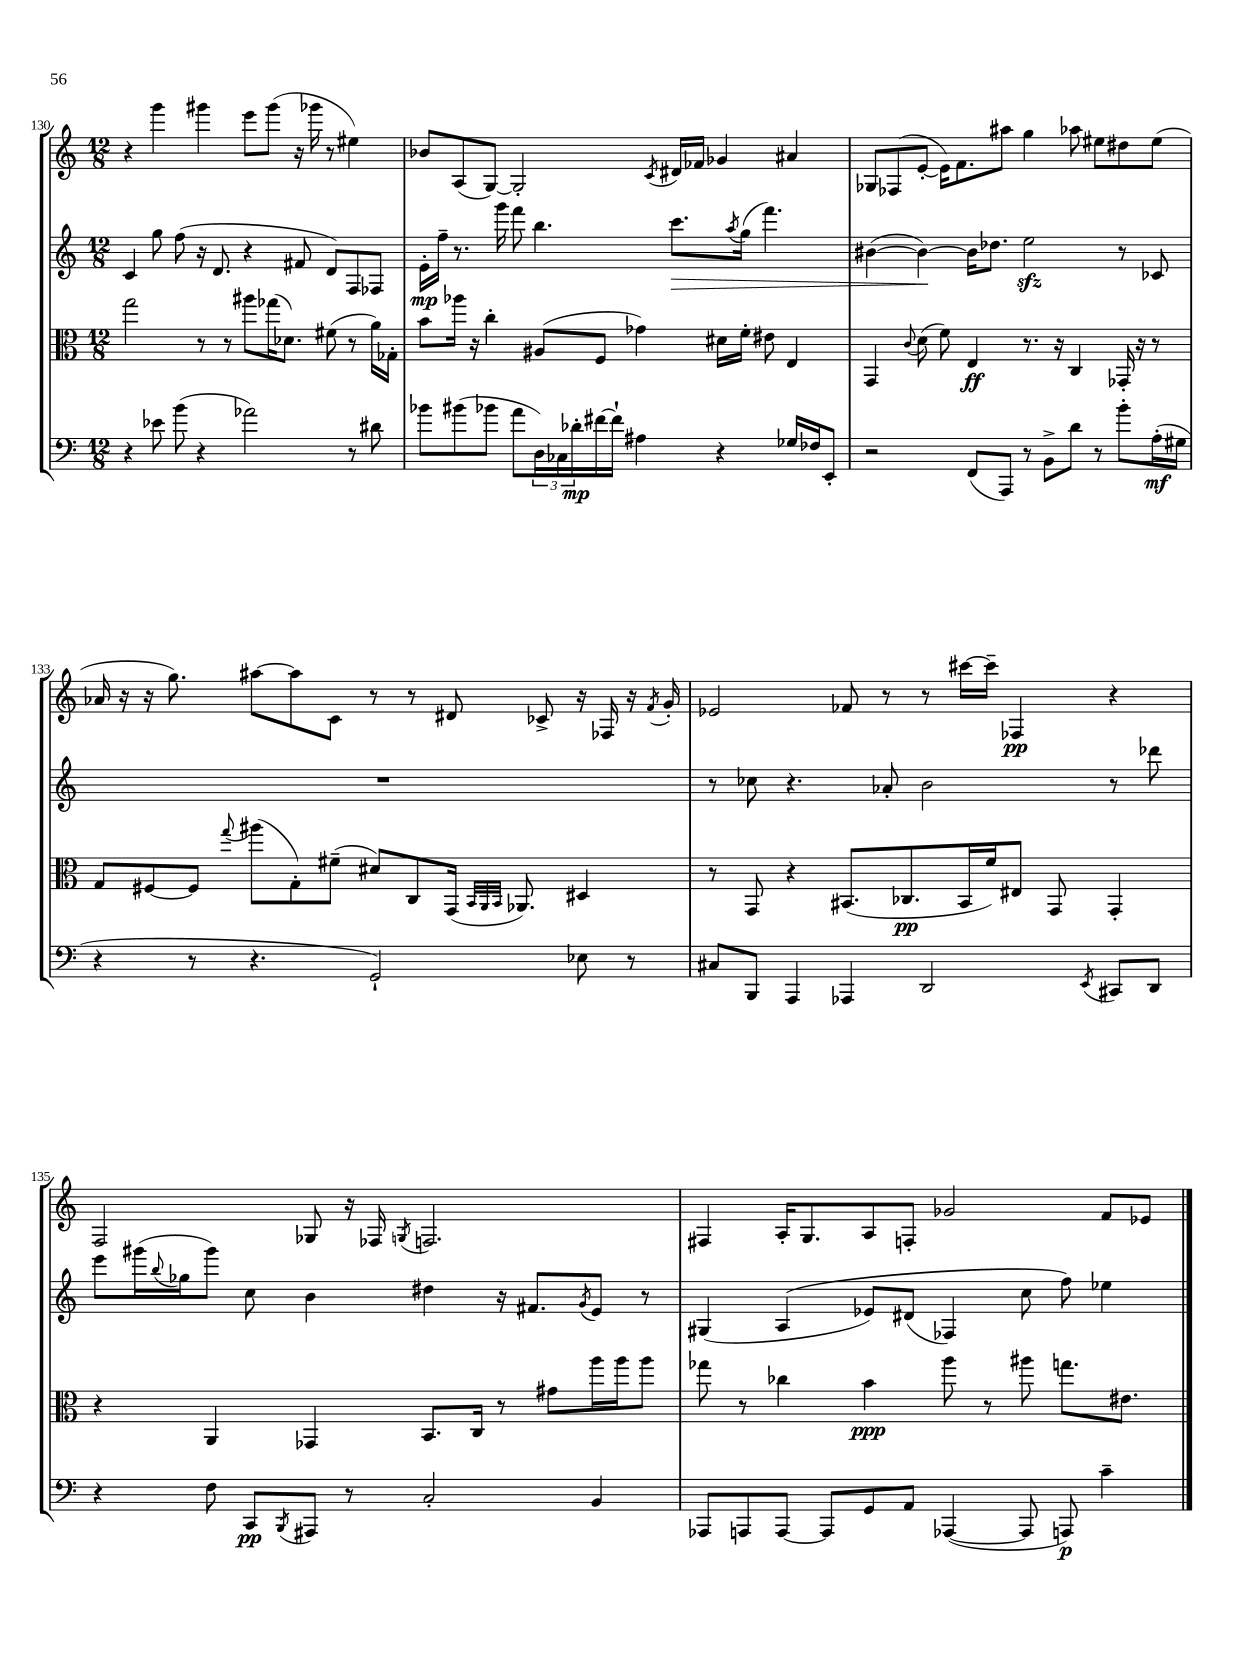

**kern	**dynam	**kern	**dynam	**kern	**dynam	**kern	**dynam
*part4	*part4	*part3	*part3	*part2	*part2	*part1	*part1
*staff4	*staff4	*staff3	*staff3	*staff2	*staff2	*staff1	*staff1
*clefF4	*	*clefC3	*	*clefG2	*	*clefG2	*
*k[]	*	*k[]	*	*k[]	*	*k[]	*
*M12/8	*	*M12/8	*	*M12/8	*	*M12/8	*
=130	=130	=130	=130	=130	=130	=130	=130
4r	.	2gg\	.	4c/	.	4r	.
8e-X\	.	.	.	8gg\	.	4ggg\	.
(8b\	.	.	.	(8ff\	.	.	.
4r	.	8r	.	16r	.	4ggg#X\	.
.	.	.	.	8.d/	.	.	.
.	.	8r	.	.	.	.	.
2a-X\)	.	8aa#X\L	.	4r	.	8eee\L	.
.	.	(16gg-X\K	.	.	.	(8ggg#\J	.
.	.	8.d-X\J)	.	.	.	.	.
.	.	.	.	8f#X/	.	16r	.
.	.	.	.	.	.	16ggg-X\	.
.	.	(8f#X\	.	8d/L)	.	8r	.
8r	.	8r	.	8F/	.	4ee#X\)	.
8d#X\	.	16a\LL)	.	8F-X/J	.	.	.
.	.	16G-X'\JJ	.	.	.	.	.
=131	=131	=131	=131	=131	=131	=131	=131
8b-X\L	.	8b\L	.	16e'\LL	mp	8b-X/L	.
.	.	.	.	16ff~\JJ	.	.	.
(8b#X\	.	16aa-X\Jk	.	8.r	.	(8A/	.
.	.	16r	.	.	.	.	.
8b-X\J	.	4cc'\	.	.	.	[8G/J)	.
.	.	.	.	16ggg\	.	.	.
8a\L	.	.	.	8fff\	.	2G'/]	.
24D\L)	.	(8A#X/L	.	4.bb\	.	.	.
24C-X\	.	.	.	.	.	.	.
24d-X'\	mp	.	.	.	.	.	.
[16f#X\	.	8F/J	.	.	.	.	.
16f#`\JJ]	.	.	.	.	.	.	.
4A#X\	.	4g-X\)	.	.	.	.	.
.	.	.	.	.	.	8qc/	.
!	!	!	!	!	!LO:HP:b	!	!
.	.	.	.	8.ccc\L	>	16d#X/LL	.
.	.	.	.	.	.	16f-X/JJ	.
4r	.	16d#X\LL	.	.	.	4g-X/	.
.	.	.	.	8qaa/	.	.	.
.	.	16f'\JJ	.	(16gg\Jk	.	.	.
.	.	8e#X\	.	4.fff\)	.	.	.
16G-X/LL	.	4E/	.	.	.	4a#X/	.
16F-X/J	.	.	.	.	.	.	.
8EE'/J	.	.	.	.	.	.	.
=132	=132	=132	=132	=132	=132	=132	=132
2r	.	4GG/	.	([4b#X\	.	8G-X/L	.
.	.	.	.	.	.	(8F-X/	.
.	.	8qqc/	.	.	.	.	.
.	.	(8d\	.	4b#\_)	.	[8e'/J	.
.	.	8f\)	.	.	.	16e\KL])	.
.	.	.	.	.	.	8.f\	.
(8FF/L	.	4E/	ff	16b#\KL]	]	.	.
.	.	.	.	8.dd-X\J	.	.	.
8AAA/J)	.	.	.	.	.	8aa#X\J	.
8r	.	8.r	.	2eezz\	.	4gg\	.
8BB^\L	.	.	.	.	.	.	.
.	.	16r	.	.	.	.	.
8d\J	.	4C/	.	.	.	8aa-X\	.
8r	.	.	.	.	.	8ee#X\L	.
8b'\L	.	16GG-X'/	.	8r	.	8dd#X\	.
.	.	16r	.	.	.	.	.
(16A'\L	mf	8r	.	8c-X/	.	(8ee#\J	.
16G#X\JJ	.	.	.	.	.	.	.
!!LO:LB:g=z
=133	=133	=133	=133	=133	=133	=133	=133
4r	.	8G/L	.	1.r	.	16a-X/	.
.	.	.	.	.	.	16r	.
.	.	[8F#X/	.	.	.	16r	.
.	.	.	.	.	.	8.gg\)	.
8r	.	8F#/J]	.	.	.	.	.
.	.	8qqgg/	.	.	.	.	.
4.r	.	(8aa#X\L	.	.	.	[8aa#X\L	.
.	.	8G'\)	.	.	.	8aa#\]	.
.	.	(8f#X~\J	.	.	.	8c\J	.
2GG`/)	.	8d#X/L)	.	.	.	8r	.
.	.	8C/	.	.	.	8r	.
.	.	(16GG/Jk	.	.	.	8d#X/	.
.	.	32qqBB/LLL	.	.	.	.	.
.	.	32qqAA/	.	.	.	.	.
.	.	32qqBB/JJJ	.	.	.	.	.
.	.	8.AA-X/)	.	.	.	.	.
.	.	.	.	.	.	8c-X^/	.
8E-X\	.	4D#X/	.	.	.	16r	.
.	.	.	.	.	.	16F-X/	.
8r	.	.	.	.	.	16r	.
.	.	.	.	.	.	8qf/	.
.	.	.	.	.	.	16g'/	.
=134	=134	=134	=134	=134	=134	=134	=134
8C#X/L	.	8r	.	8r	.	2e-X/	.
8BBB/J	.	8GG/	.	8cc-X\	.	.	.
4AAA/	.	4r	.	4.r	.	.	.
4AAA-X/	.	(8.BB#X/L	.	.	.	8f-X/	.
.	.	.	.	8a-X'/	.	8r	.
.	.	8.C-X/	pp	.	.	.	.
2DD/	.	.	.	2b\	.	8r	.
.	.	16BB#/L	.	.	.	[16ccc#X\LL	.
.	.	16f/J)	.	.	.	16ccc#~\JJ]	.
.	.	8E#X/J	.	.	.	4F-X/	pp
.	.	8GG/	.	.	.	.	.
8qEE/	.	.	.	.	.	.	.
8CC#X/L	.	4GG'/	.	8r	.	4r	.
8DD/J	.	.	.	8ddd-X\	.	.	.
!!LO:LB:g=z
=135	=135	=135	=135	=135	=135	=135	=135
4r	.	4r	.	8eee\L	.	2F/	.
.	.	.	.	(16ggg#X\L	.	.	.
.	.	.	.	8qqbb/	.	.	.
.	.	.	.	16gg-X\J	.	.	.
8F\	.	4AA/	.	8ggg#\J)	.	.	.
8CC/L	pp	.	.	8cc\	.	.	.
8qBBB/	.	.	.	.	.	.	.
8AAA#X/J	.	4GG-X/	.	4b\	.	8G-X/	.
8r	.	.	.	.	.	16r	.
.	.	.	.	.	.	16F-X/	.
.	.	.	.	.	.	8qGn/	.
2C'/	.	8.BB/L	.	4dd#X\	.	2.Fn/	.
.	.	16C/Jk	.	.	.	.	.
.	.	8r	.	16r	.	.	.
.	.	.	.	8.f#X/L	.	.	.
.	.	8g#X\L	.	.	.	.	.
.	.	.	.	8qg/	.	.	.
4BB/	.	16aa\L	.	8e/J	.	.	.
.	.	16aa\J	.	.	.	.	.
.	.	8aa\J	.	8r	.	.	.
=136	=136	=136	=136	=136	=136	=136	=136
8AAA-X/L	.	8gg-X\	.	(4G#X/	.	4F#X/	.
8AAAn/	.	8r	.	.	.	.	.
[8AAA/J	.	4cc-X\	.	(4A/	.	16A'/KL	.
.	.	.	.	.	.	8.G/	.
8AAA/L]	.	.	.	.	.	.	.
8GG/	.	4b\	ppp	8e-X/L)	.	8A/	.
8AA/J	.	.	.	(8d#X/J	.	8Fn'/J	.
([4AAA-X/	.	8aa\	.	4F-X/)	.	2g-X/	.
.	.	8r	.	.	.	.	.
8AAA-/]	.	8aa#X\	.	8cc\	.	.	.
8AAAn/)	p	8.ggn\L	.	8ff\)	.	.	.
4c~\	.	.	.	4ee-X\	.	8f/L	.
.	.	8.e#X\J	.	.	.	.	.
.	.	.	.	.	.	8e-X/J	.
==	==	==	==	==	==	==	==
*-	*-	*-	*-	*-	*-	*-	*-
